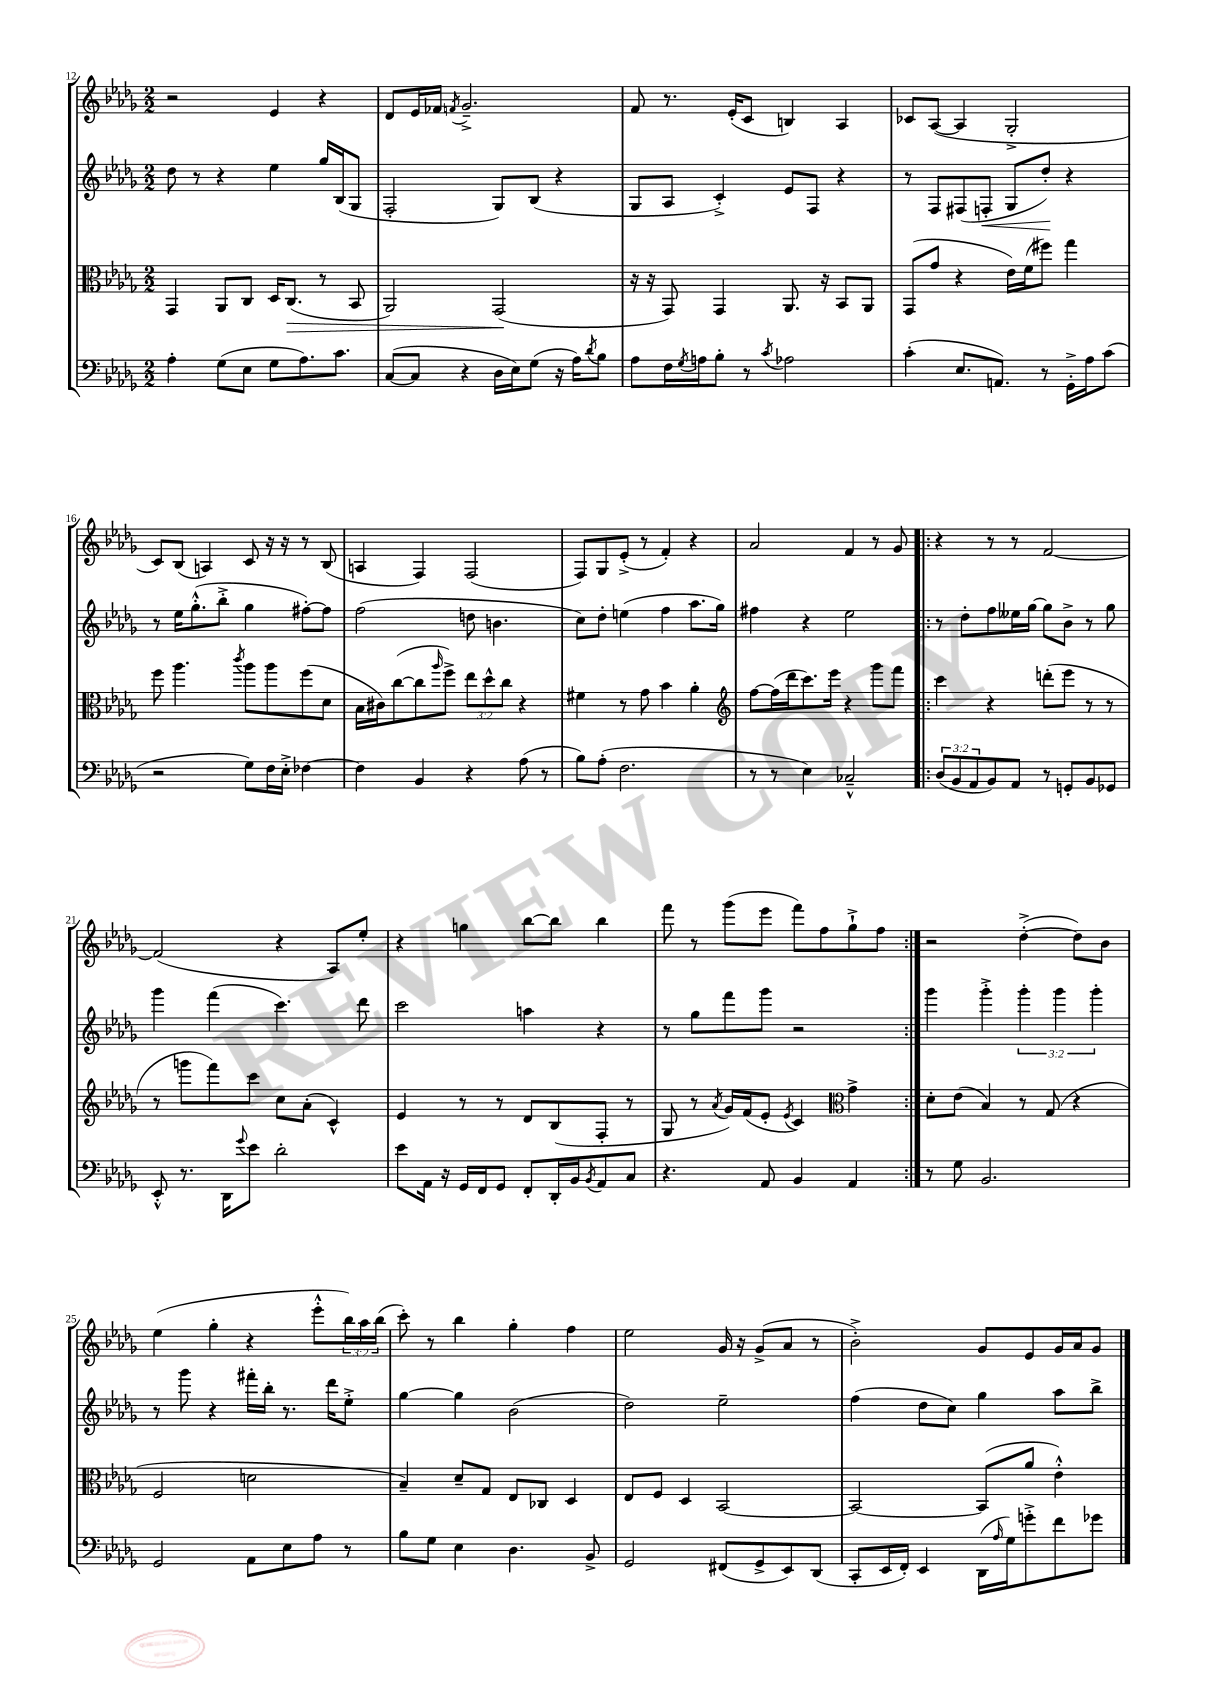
<<
\new StaffGroup <<
\new Staff = "s0" {
    \clef treble \key des \major \numericTimeSignature \time 2/2 \override Staff.TupletNumber.text = #tuplet-number::calc-fraction-text
    r2 ees'4 r4 |
    des'8 ees'16 fes'16 \acciaccatura { f'8 } ges'2.---> |
    f'8 r8. ees'16-.( c'8 b4) aes4 |
    ces'8 aes8~( aes4 ges2-.-> |
    c'8) bes8( a4) c'8 r16 r16 r8 bes8( |
    a4 f4) f2( |
    f8) ges8 ees'8-.->( r8 f'4-.) r4 |
    aes'2 f'4 r8 ges'8 |
    \repeat volta 2 { r4 r8 r8 f'2~ |
    f'2( r4 aes8) ees''8-. |
    r4 g''4 bes''8~ bes''8 bes''4 |
    f'''8 r8 ges'''8( ees'''8 f'''8) f''8 ges''8-!-> f''8 | }
    r2 des''4~-.->( des''8) bes'8 |
    ees''4( ges''4-. r4 ees'''8-.-^ \tuplet 3/2 { bes''16) aes''16 bes''16( } |
    c'''8-.) r8 bes''4 ges''4-. f''4 |
    ees''2 ges'16 r16 ges'8->( aes'8 r8 |
    bes'2-.->) ges'8 ees'8 ges'16 aes'16 ges'8 \bar "|." |
}
\new Staff = "s1" {
    \clef treble \key des \major \numericTimeSignature \time 2/2 \override Staff.TupletNumber.text = #tuplet-number::calc-fraction-text
    des''8 r8 r4 ees''4 ges''16 bes16( ges8 |
    f2-. ges8) bes8( r4 |
    ges8 aes8 c'4-.->) ees'8 f8 r4 |
    r8 f8 fis8( f8-.\< ges8 des''8-.\!) r4 |
    r8 ees''16 ges''8.-.-^( bes''8-.-> ges''4 fis''8~-.) fis''8 |
    f''2( d''8 b'4. |
    c''8) des''8-. e''4( f''4 aes''8. ges''16) |
    fis''4 r4 ees''2 |
    \repeat volta 2 { r8 des''8-. f''8 eeses''16 ges''16~ ges''8 bes'8-> r8 ges''8 |
    ges'''4 f'''4( c'''4.) des'''8 |
    c'''2 a''4 r4 |
    r8 ges''8 f'''8 ges'''8 r2 | }
    ges'''4 ges'''4-.-> \tuplet 3/2 { ges'''4-. ges'''4 ges'''4-. } |
    r8 ges'''8 r4 fis'''16-. bes''16-. r8. des'''16 ees''8-.-> |
    ges''4~ ges''4 bes'2( |
    des''2) ees''2-- |
    f''4( des''8 c''8) ges''4 aes''8 bes''8-> \bar "|." |
}
\new Staff = "s2" {
    \clef alto \key des \major \numericTimeSignature \time 2/2 \override Staff.TupletNumber.text = #tuplet-number::calc-fraction-text
    ges,4 aes,8 c8 des16 c8.\>( r8 bes,8 |
    aes,2) ges,2\!( |
    r16 r16 ges,8) ges,4 aes,8. r16 bes,8 aes,8 |
    ges,8( ges'8 r4 ees'16) f'16( fis''8) ges''4 |
    f''8 aes''4. \acciaccatura { c'''8 } aes''8 aes''8 f''8( des'8 |
    bes16 cis'16) c''8~( c''8 \grace { aes''16 } f''8->) \tuplet 3/2 { ees''8 des''8-^ c''8 } r4 |
    fis'4 r8 ges'8 bes'4 aes'4-. |
    \clef treble f''8~ f''16( des'''16 c'''8.) ees'''16 r4 ges'''8 f'''8 |
    \repeat volta 2 { c'''4 r4 d'''8-.( ees'''8 r8 r8 |
    r8 g'''8 f'''8) c'''8 c''8 aes'8-.( c'4-^) |
    ees'4 r8 r8 des'8 bes8( f8-. r8 |
    ges8 r8 \acciaccatura { aes'8 } ges'16) f'16( ees'8-. \acciaccatura { ees'8 } c'4) \clef alto ges'4-> | }
    des'8-. ees'8( bes4) r8 ges8( r4 |
    f2 d'2 |
    bes4--) des'8-- ges8 ees8 ces8 des4 |
    ees8 f8 des4 bes,2~ |
    bes,2~ bes,8( aes'8 ees'4-.-^) \bar "|." |
}
\new Staff = "s3" {
    \clef bass \key des \major \numericTimeSignature \time 2/2 \override Staff.TupletNumber.text = #tuplet-number::calc-fraction-text
    aes4-. ges8( ees8 ges8 aes8.) c'8. |
    c8~( c8 r4 des16 ees16) ges8( r16 aes16) \acciaccatura { des'8 } bes8 |
    aes8 f16 \acciaccatura { ges8 } a16 bes8-. r8 \acciaccatura { c'8 } aes2 |
    c'4-.( ees8. a,8.) r8 ges,16-.-> aes16 c'8( |
    r2 ges8) f16 ees16-.-> fes4~ |
    fes4 bes,4 r4 aes8( r8 |
    bes8) aes8-.( f2. |
    r8 r8 ees4) ces2---^ |
    \repeat volta 2 { \tuplet 3/2 { des8( bes,8 aes,8 } bes,8) aes,8 r8 g,8-. bes,8 ges,8 |
    ees,8-.-^ r8. des,16 \appoggiatura { ges'8 } ees'8 des'2-. |
    ees'8 aes,16 r16 ges,16 f,16 ges,8 f,8-. des,16-. bes,16 \acciaccatura { bes,8 } aes,8 c8 |
    r4. aes,8 bes,4 aes,4 | }
    r8 ges8 bes,2. |
    ges,2 aes,8 ees8 aes8 r8 |
    bes8 ges8 ees4 des4. bes,8-> |
    ges,2 fis,8( ges,8-> ees,8) des,8( |
    c,8-. ees,16 f,16-.) ees,4 des,16( \grace { aes16 } ges16) g'8-.-> f'8 ges'8 \bar "|." |
}
>>
>>
\layout { \context { \Score currentBarNumber = #12 } }
